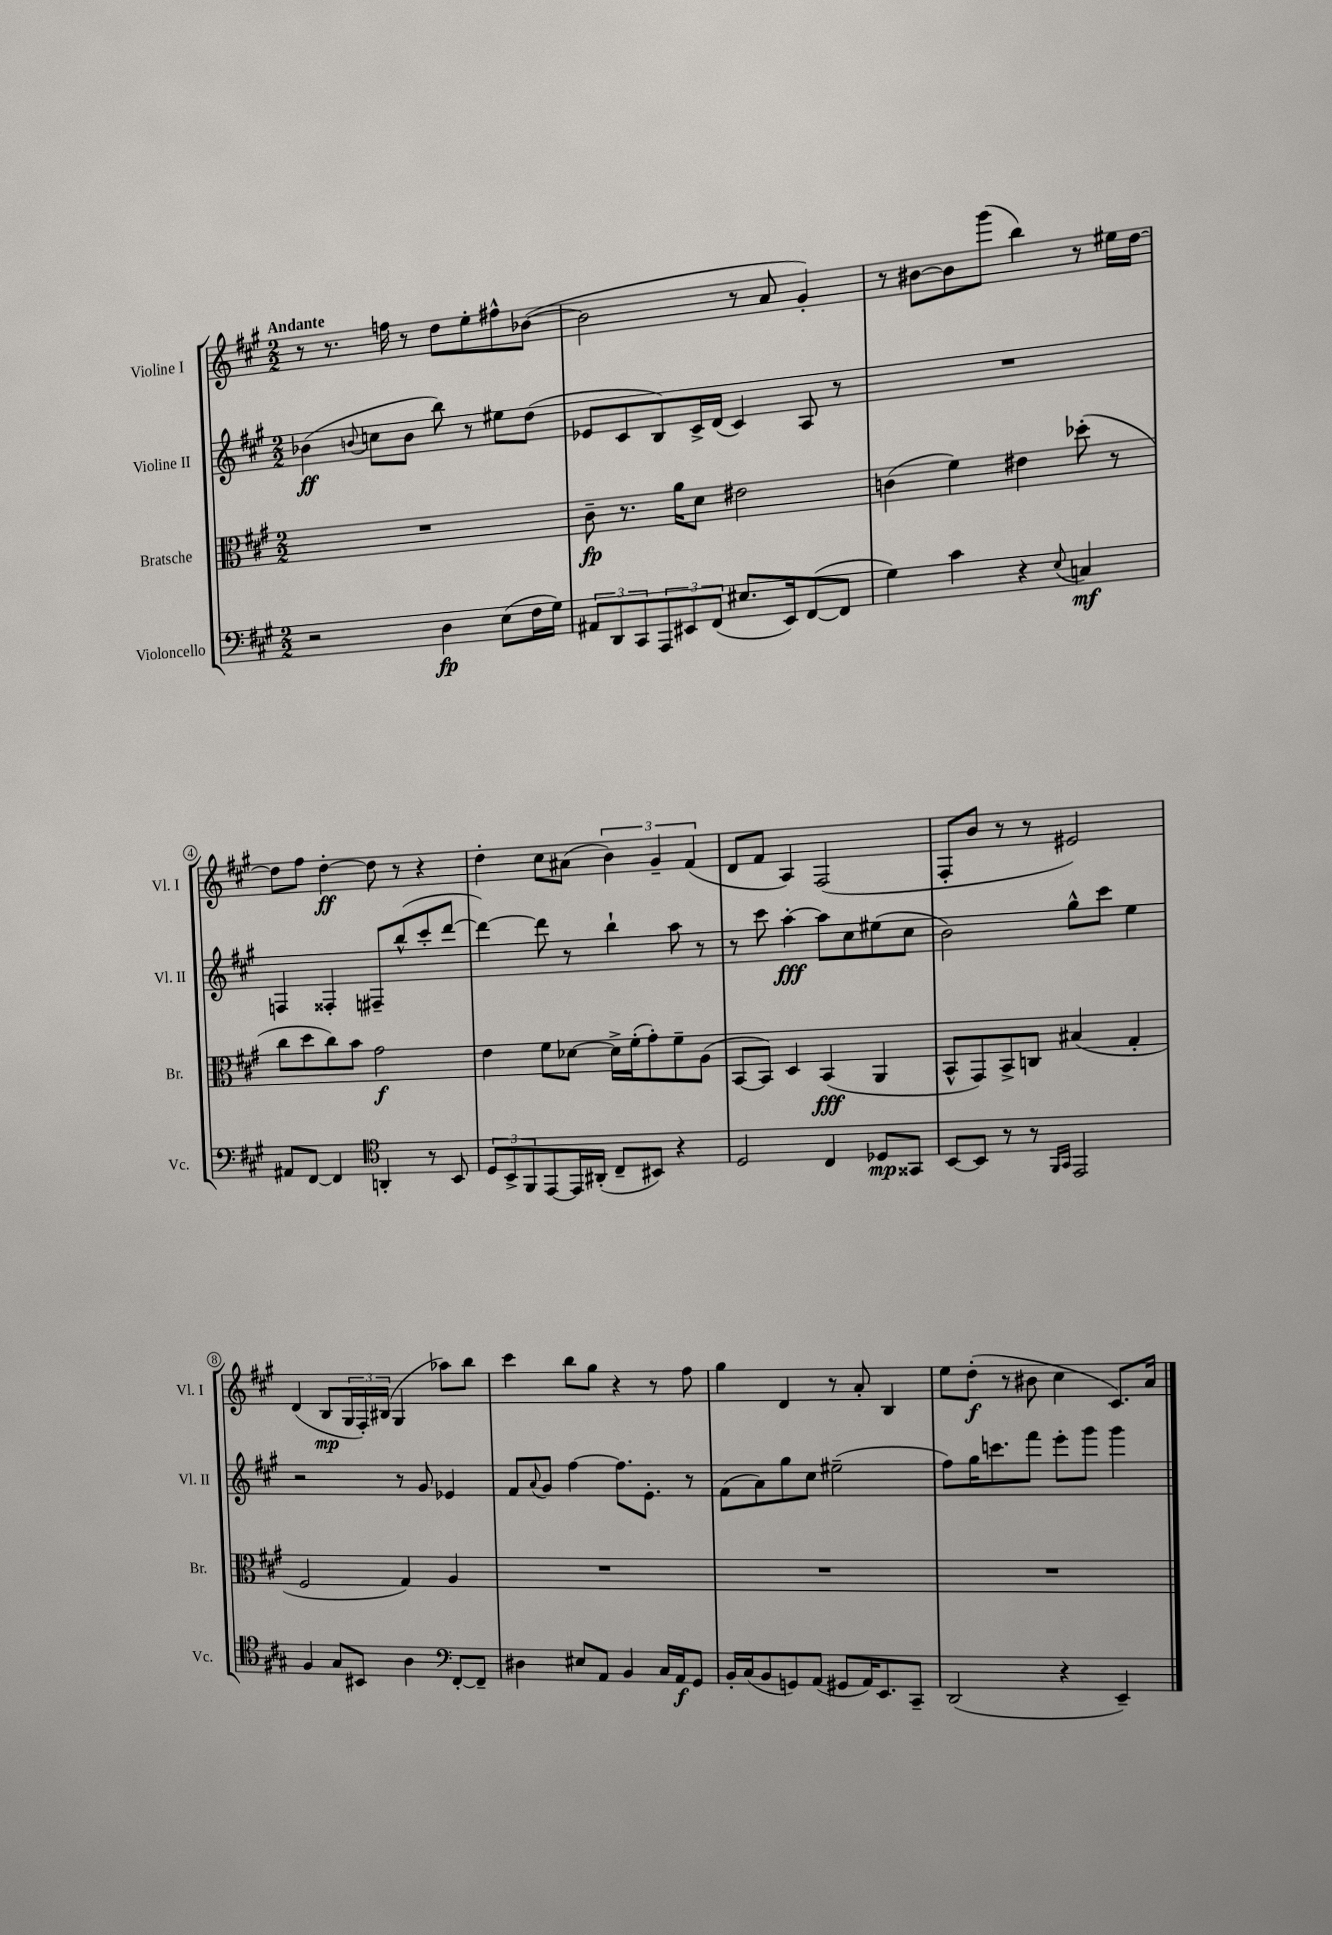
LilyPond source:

<<
\new StaffGroup <<
\new Staff = "s0" \with { instrumentName = "Violine I" shortInstrumentName = "Vl. I" } {
    \clef treble \key a \major \numericTimeSignature \time 2/2 \tempo "Andante"
    r8 r8. f''16 r8 d''8 e''8-. fis''8-^ bes'8~( |
    bes'2 r8 a'8 gis'4-.) |
    r8 bis'8~ bis'8 gis'''8( b''4) r8 eis''16 d''16~ |
    d''8 fis''8 d''4~-.\ff d''8 r8 r4 |
    d''4-. cis''8 ais'8( \tuplet 3/2 { b'4) gis'4-- fis'4( } |
    d'8 fis'8 a4) fis2( |
    fis8-. b'8 r8 r8 eis'2) |
    d'4( b8\mp \tuplet 3/2 { gis16 fis16-.) bis16( } gis4 aes''8) b''8 |
    cis'''4 b''8 gis''8 r4 r8 fis''8 |
    gis''4 d'4 r8 a'8-. b4 |
    e''8 d''8-.\f( r8 bis'8 cis''4 cis'8.) a'16 \bar "|." |
}
\new Staff = "s1" \with { instrumentName = "Violine II" shortInstrumentName = "Vl. II" } {
    \clef treble \key a \major \numericTimeSignature \time 2/2
    bes'4\ff( \appoggiatura { b'8 } c''8 b'8 b''8) r8 eis''8 d''8( |
    ees'8 cis'8 b8) cis'16-> d'16( cis'4) a8 r8 |
    R1 |
    f4 fisis4-. fis8-- b''8-^( cis'''8-. d'''8~ |
    d'''4~) d'''8 r8 b''4-! a''8 r8 |
    r8 cis'''8 a''4~-.\fff a''8 cis''8 eis''8( cis''8 |
    b'2) gis''8-^ cis'''8 e''4 |
    r2 r8 gis'8 ees'4 |
    fis'8 \appoggiatura { a'8 } gis'8 fis''4~ fis''8. e'8.-. r8 |
    fis'8( a'8) gis''8 cis''8 eis''2--( |
    fis''8) gis''16 c'''8. fis'''8 e'''8-. gis'''8 gis'''4 \bar "|." |
}
\new Staff = "s2" \with { instrumentName = "Bratsche" shortInstrumentName = "Br." } {
    \clef alto \key a \major \numericTimeSignature \time 2/2
    R1 |
    cis'8--\fp r8. a'16 d'8 eis'2 |
    c'4( fis'4) eis'4 des''8-.( r8 |
    cis''8 d''8 cis''8) b'8 gis'2\f |
    e'4 fis'8 des'8~ des'16-> fis'16-.( gis'8-.) fis'8-- a8( |
    b,8~ b,8) d4 b,4\fff( a,4 |
    b,8-^ gis,8) b,8-> c8 bis4( gis4-. |
    fis2 gis4) a4 |
    R1 |
    R1 |
    R1 \bar "|." |
}
\new Staff = "s3" \with { instrumentName = "Violoncello" shortInstrumentName = "Vc." } {
    \clef bass \key a \major \numericTimeSignature \time 2/2
    r2 d4\fp e8( fis16 gis16) |
    \tuplet 3/2 { ais,8 d,8 cis,8 } \tuplet 3/2 { a,,8 eis,8 fis,8( } eis8. eis,16) fis,8~( fis,8 |
    gis4) cis'4 r4 \appoggiatura { e8 } c4\mf |
    ais,8 fis,8~ fis,4 \clef tenor a,4-. r8 b,8 |
    \tuplet 3/2 { d8 b,8-> fis,8 } e,8~ e,16 ais,16-.( cis8-- bis,8) r4 |
    d2 cis4 des8\mp gisis,8 |
    b,8~ b,8 r8 r8 \grace { fis,16 gis,16 } e,2 |
    fis4 gis8 bis,8 a4 \clef bass fis,8~-. fis,8-- |
    dis4 eis8 a,8 b,4 cis16 a,16\f gis,8 |
    b,16-. cis16( b,8 g,8) a,8( gis,8 a,16) e,8. cis,8-- |
    d,2( r4 e,4--) \bar "|." |
}
>>
>>
\layout { \context { \Score \override BarNumber.stencil = #(make-stencil-circler 0.1 0.3 ly:text-interface::print) } }
